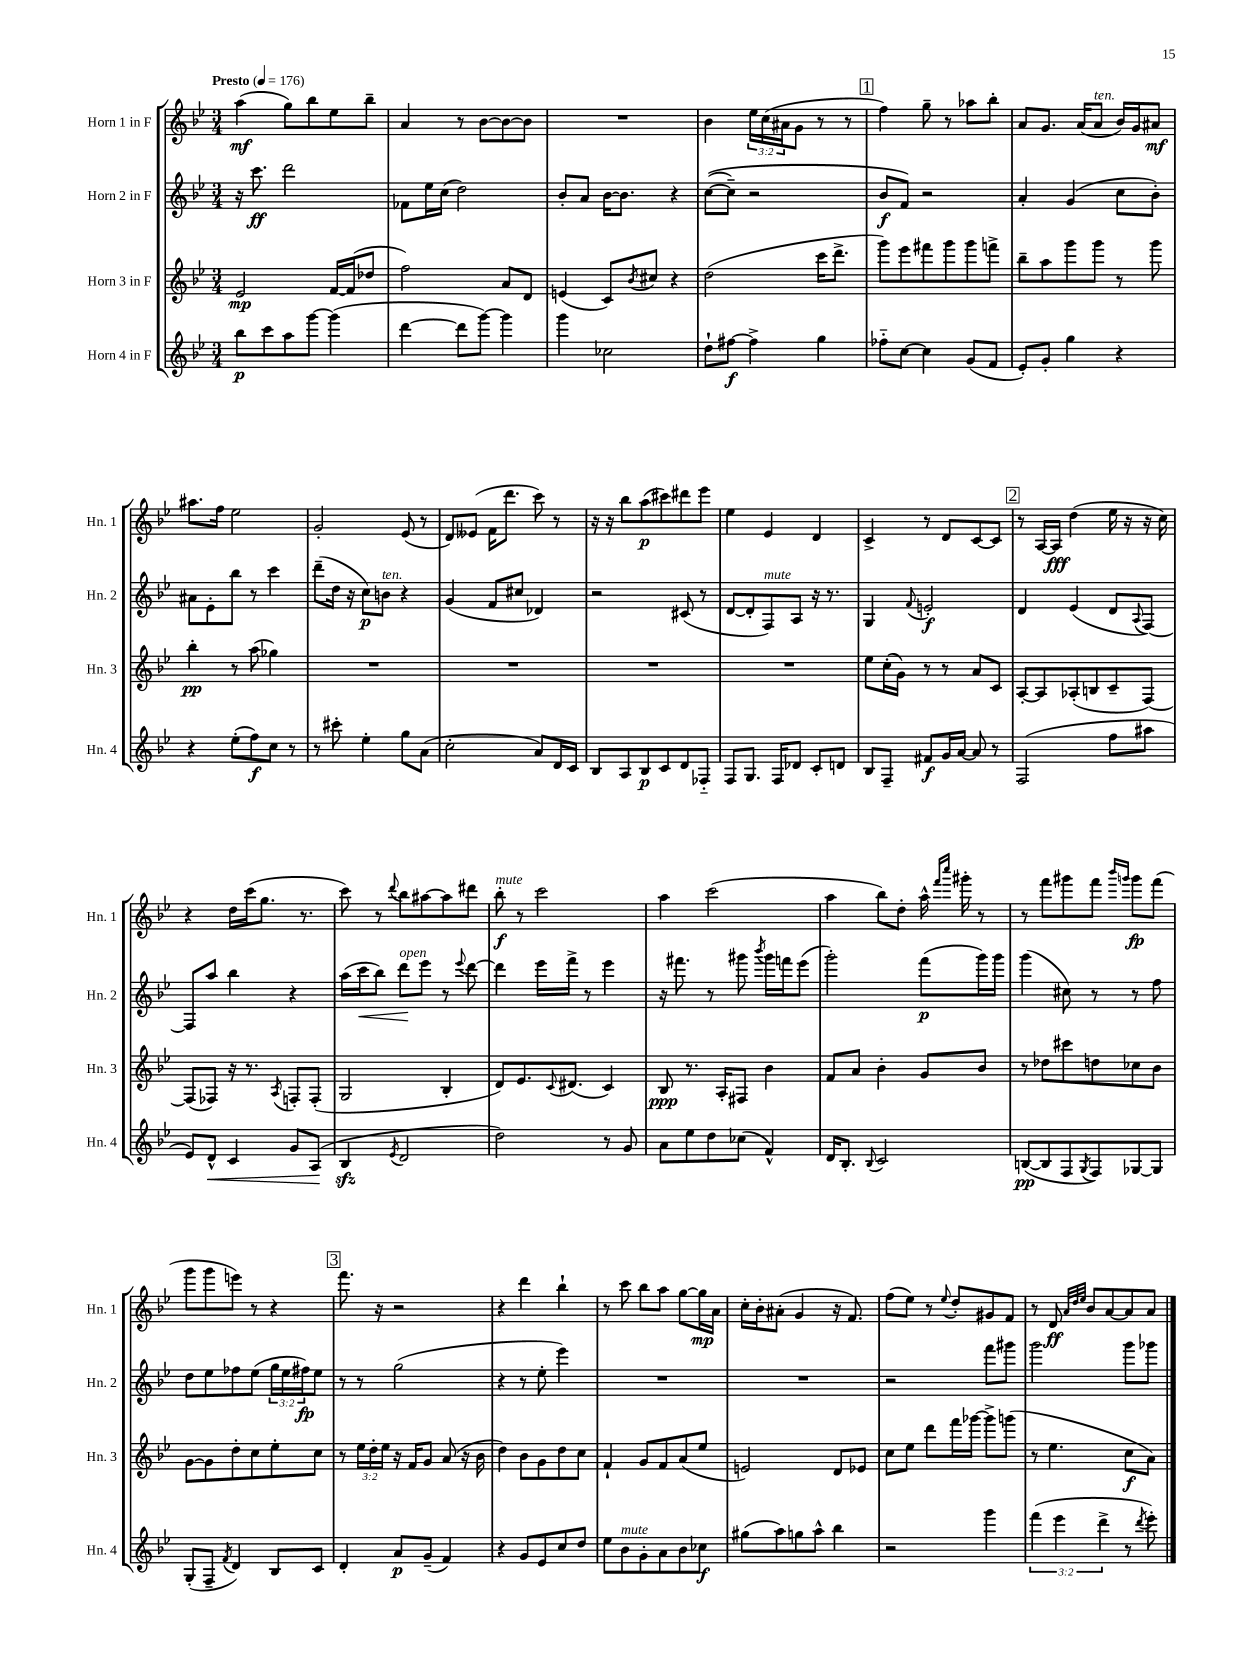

**kern	**kern	**kern	**kern
*staff4	*staff3	*staff2	*staff1
*clefG2	*clefG2	*clefG2	*clefG2
*k[b-e-]	*k[b-e-]	*k[b-e-]	*k[b-e-]
*M3/4	*M3/4	*M3/4	*M3/4
*MM176	*MM176	*MM176	*MM176
8bb-	2e-	16r	(4aa
.	.	8.ccc	.
8ccc	.	.	.
8aa	.	2ddd	8gg)
[8ggg	.	.	8bb-
(4ggg]	[16f	.	8ee-
.	(16f]	.	.
.	8dd-	.	8bb-~
=	=	=	=
[4ddd	2ff)	8f-	4a
.	.	16ee-	.
.	.	(16cc	.
8ddd]	.	2dd)	8r
[8ggg)	.	.	[8b-
4ggg]	8a	.	8b-_
.	8d	.	8b-]
=	=	=	=
4ggg	(4e	8b-'	2.r
.	.	8a	.
2cc-	8c)	[16b-	.
.	.	8.b-]	.
.	8qb-	.	.
.	8cc#	.	.
.	4r	4r	.
=	=	=	=
8dd`	(2dd	&(([8cc	4b-
[8ff#	.	8cc~])	.
4ff#^]	.	2r	24ee-
.	.	.	(24cc
.	.	.	24a#
.	.	.	8g
4gg	16ccc	.	8r
.	8.ddd^	.	.
.	.	.	8r
=	=	=	=
8ff-'~	8ggg)	8b-	4ff)
[8cc	8eee-	8f&)	.
4cc]	8fff#	2r	8gg~
.	8ggg	.	8r
(8g	8ggg	.	8aa-
8f	8fff^	.	8bb-'
=	=	=	=
8e-')	8bb-~	4a'	8a
8g'	8aa	.	8.g
4gg	8ggg	(4g	.
.	.	.	(16a
.	8ggg	.	8a
4r	8r	8cc	16b-)
.	.	.	16g
.	8ggg	8b-')	8a#
=	=	=	=
4r	4bb-'	8a#	8.aa#
.	.	8e-'	.
.	.	.	16ff
(8ee-'	8r	8bb-	2ee-
8ff)	(8aa	8r	.
8cc	4gg-)	4ccc	.
8r	.	.	.
=	=	=	=
8r	2.r	(8ddd~	2g'
8ccc#'	.	16dd	.
.	.	16r	.
4ee-'	.	8cc)	.
.	.	8b	.
8gg	.	4r	(8e-
(8a	.	.	8r
=	=	=	=
2cc'	2.r	(4g	8d)
.	.	.	(8e--
.	.	8f	16f
.	.	.	8.ddd
.	.	8cc#	.
8a)	.	4d-)	8ccc)
16d	.	.	8r
16c	.	.	.
=	=	=	=
8B-	2.r	2r	16r
.	.	.	16r
8A	.	.	8bb-
8B-	.	.	(8aa
8c	.	.	8ccc#)
8d	.	(8c#	8ddd#
8F-'~	.	8r	8eee-
=	=	=	=
8F	2.r	[8d	4ee-
8.G	.	8d']	.
.	.	8F)	4e-
16F	.	.	.
8d-	.	8A	.
8c'	.	16r	4d
.	.	8.r	.
8d	.	.	.
=	=	=	=
8B-	8ee-	4G	4c^
8F~	(16cc'	.	.
.	16g)	.	.
.	.	8qqf	.
8f#	8r	2e'	8r
16g	8r	.	8d
[16a	.	.	.
8a]	8a	.	[8c
8r	8c	.	8c]
=	=	=	=
(2F	[8A'	4d	8r
.	8A]	.	[16A
.	.	.	16A]
.	(8A-'	(4e-	(4dd
.	8B	.	.
8ff	8c~	8d	16ee-
.	.	.	16r
.	.	8qqA	.
8aa#	[8F)	[8F)	16r
.	.	.	16cc)
=	=	=	=
8e-)	(8F]	8F]	4r
8d^^	8F-)	8aa	.
4c	16r	4bb-	16dd
.	8.r	.	(16ccc
.	.	.	8.gg
.	8qA	.	.
8g	8F'	4r	.
.	.	.	8.r
(8A	(8F'	.	.
=	=	=	=
4B-	2G	(16aa	8ccc)
.	.	16ccc	.
.	.	8bb-)	8r
8qe-	.	.	8qqddd
2d	.	8ddd	8bb-
.	.	8eee-	[8aa#
.	4B-'	8r	8aa#]
.	.	8qqeee-	.
.	.	[8ddd	8ddd#
=	=	=	=
2dd)	8d)	4ddd]	8bb-'
.	8.e-	.	8r
.	.	16eee-	2ccc
.	8qqc	.	.
.	(8.d#	16fff^	.
.	.	8r	.
8r	4c)	4eee-	.
8g	.	.	.
=	=	=	=
8a	8B-	16r	4aa
.	.	8.fff#	.
8ee-	8.r	.	.
8dd	.	8r	(2ccc
.	16A'	.	.
(8cc-	8F#	8ggg#	.
.	.	8qbbb-	.
4f^^)	4b-	16ggg#	.
.	.	16fff	.
.	.	(8eee-	.
=	=	=	=
16d	8f	2ggg')	4aa
8.B-'	.	.	.
.	8a	.	.
8qqB-	.	.	.
2c	4b-'	.	8bb-)
.	.	.	8dd'
.	8g	(8fff	16aa^^
.	.	.	16qqfff
.	.	.	16qqcccc
.	.	.	16ggg#'
.	8b-	16ggg)	8r
.	.	16ggg	.
=	=	=	=
([8B	8r	(4ggg	8r
8B]	8dd-	.	8fff
8F	8ccc#	8cc#)	8ggg#
8qG	.	.	.
8F)	8dd	8r	8fff
.	.	.	16qqbbb-
.	.	.	16qqggg
[8G-	8cc-	8r	8ggg
8G-]	8b-	8ff	(8fff
=	=	=	=
(8G'	[8g	8dd	8ggg
8F~	8g]	8ee-	8ggg
8qf	.	.	.
4d)	8dd'	8ff-	8eee)
.	8cc	(8ee-	8r
8B-	8ee-'	24gg	4r
.	.	24ee-	.
.	.	24ff#)	.
8c	8cc	8ee-	.
=	=	=	=
4d'	8r	8r	8.fff
.	24ee-	8r	.
.	24dd'	.	.
.	.	.	16r
.	24ee-	.	.
8a	16r	(2gg	2r
.	16f	.	.
(8g~	8g	.	.
4f)	(8a	.	.
.	16r	.	.
.	16b-	.	.
=	=	=	=
4r	4dd)	4r	4r
8g	8b-	8r	4ddd
8e-	8g	8ee-'	.
8cc	8dd	4eee-)	4bb-`
8dd	8cc	.	.
=	=	=	=
8ee-	4f`	2.r	8r
8b-	.	.	8ccc
8g'	8g	.	8bb-
8a	8f	.	8aa
8b-	(8a	.	[8gg
8cc-	8ee-	.	16gg]
.	.	.	16a
=	=	=	=
(8gg#	2e)	2.r	16cc'
.	.	.	16b-'
8aa)	.	.	(8a#'
8gg	.	.	4g
8aa^^	.	.	.
4bb-	8d	.	16r
.	.	.	8.f)
.	8e-	.	.
=	=	=	=
2r	8cc	2r	(8ff
.	8ee-	.	8ee-)
.	8ddd	.	8r
.	.	.	8qqee-
.	16fff	.	8dd'
.	[16ggg-	.	.
4ggg	8ggg-^]	8fff	8g#
.	(8ggg	8ggg#	8f
=	=	=	=
(6fff	8r	2ggg	8r
.	4.ee-	.	8d
6eee-	.	.	.
.	.	.	32qqa
.	.	.	32qqdd
.	.	.	32qqee-
.	.	.	8b-
6ddd^	.	.	.
.	.	.	[8a
8r	8cc	8ggg	8a]
8qddd	.	.	.
8eee-')	8a)	8ggg-	8a
==	==	==	==
*-	*-	*-	*-
